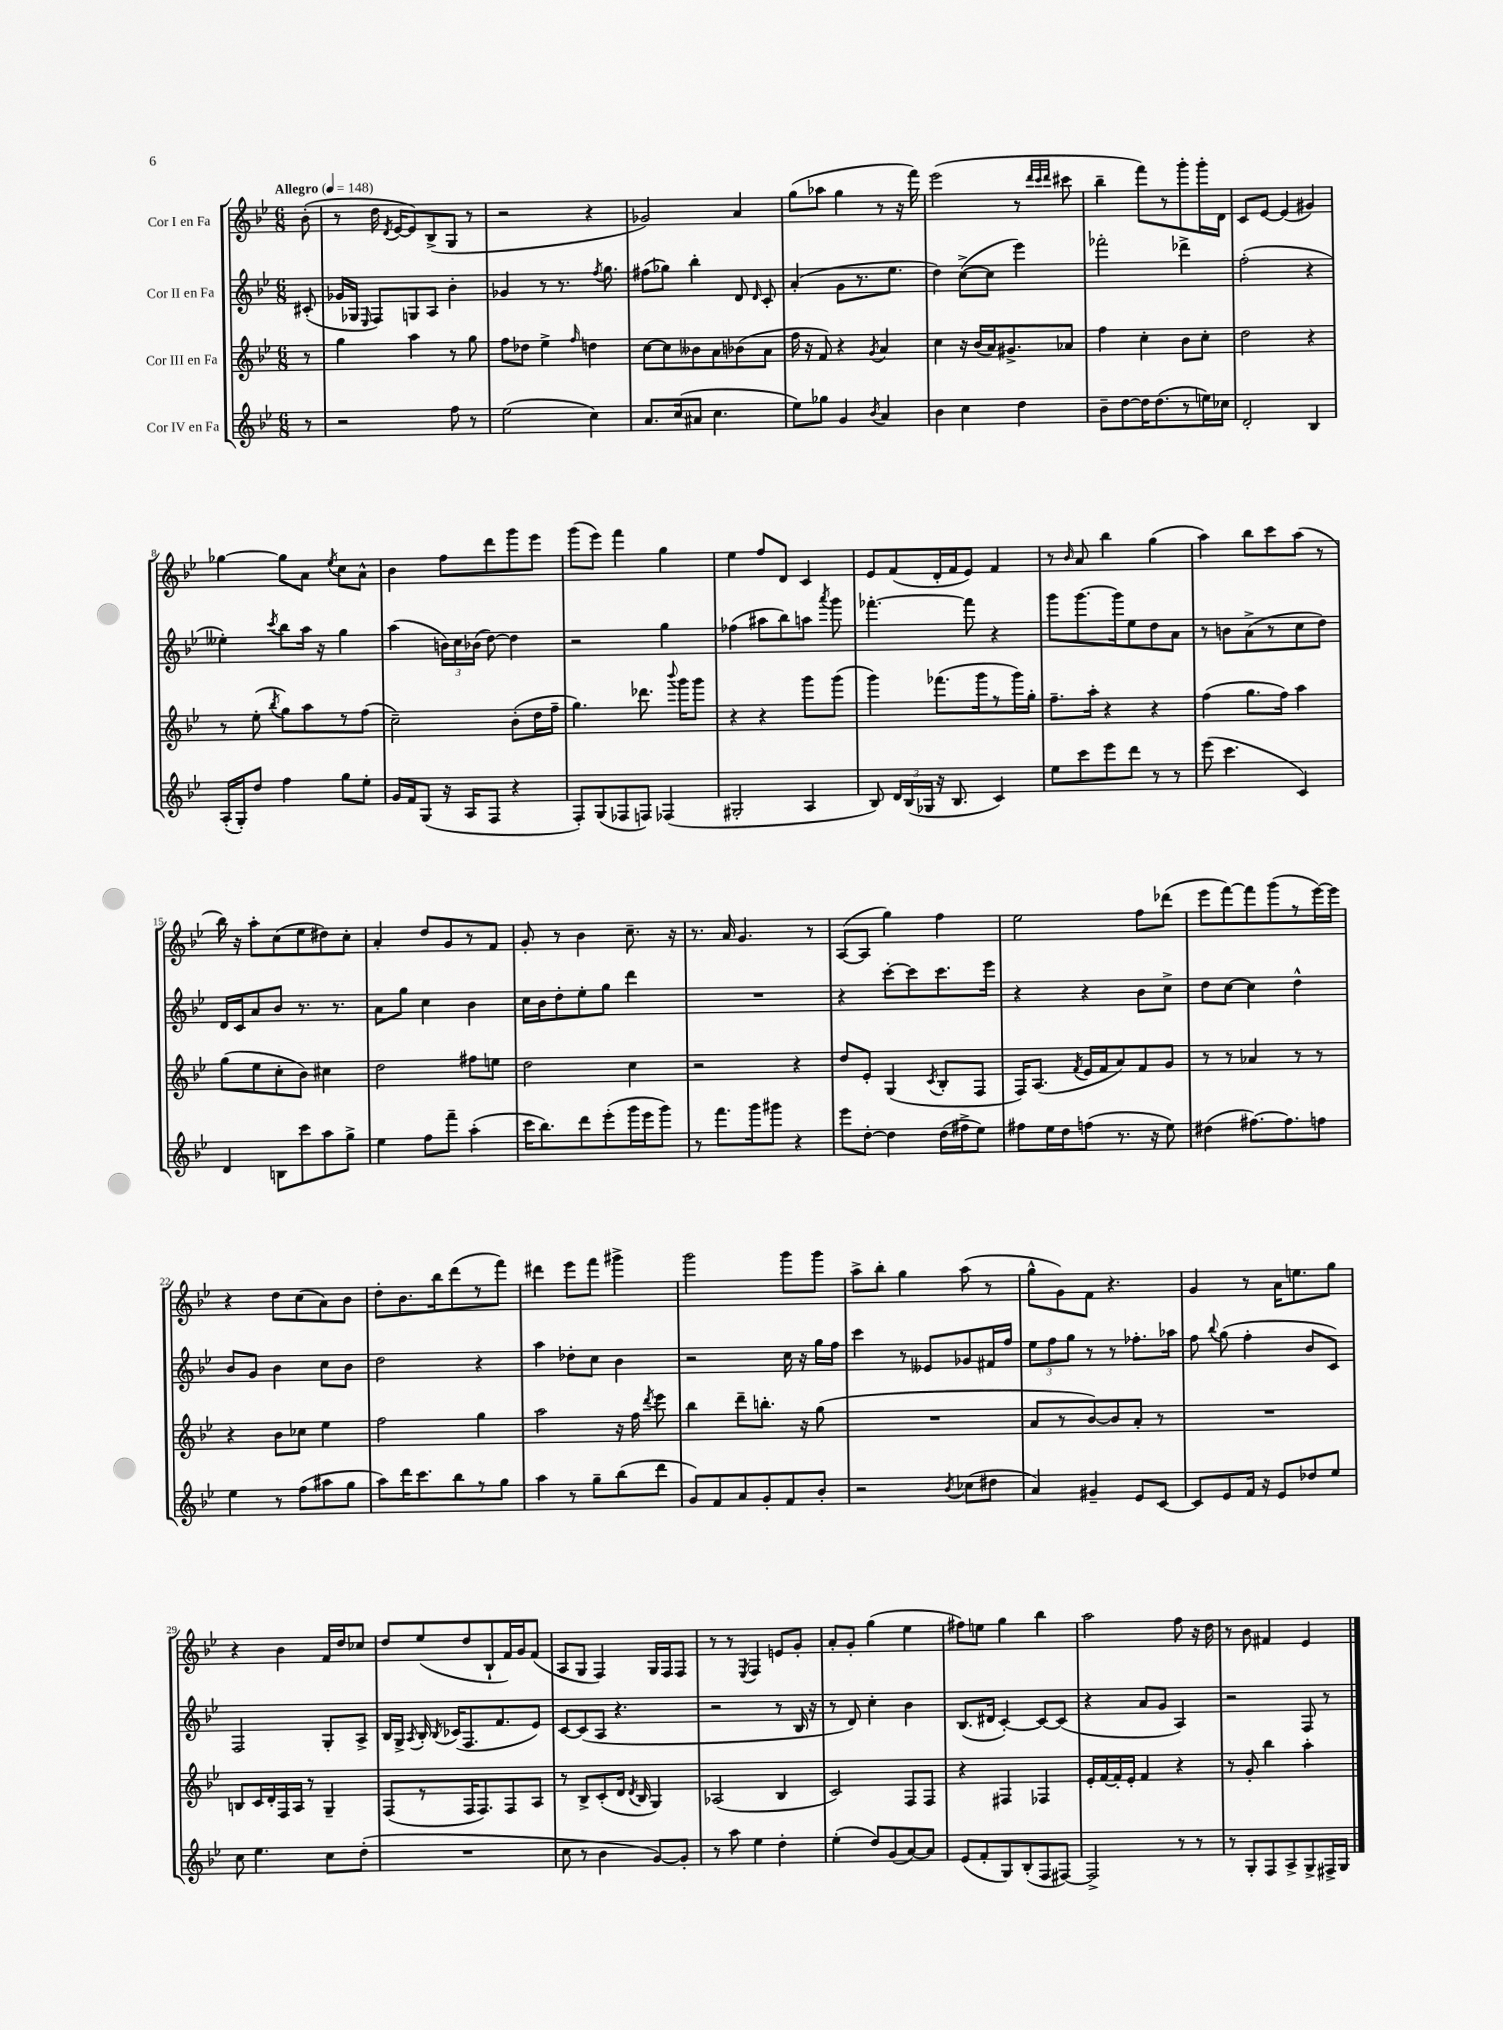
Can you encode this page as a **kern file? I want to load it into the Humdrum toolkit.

**kern	**kern	**kern	**kern
*part4	*part3	*part2	*part1
*staff4	*staff3	*staff2	*staff1
*I"Cor IV en Fa	*I"Cor III en Fa	*I"Cor II en Fa	*I"Cor I en Fa
*clefG2	*clefG2	*clefG2	*clefG2
*k[b-e-]	*k[b-e-]	*k[b-e-]	*k[b-e-]
*M6/8	*M6/8	*M6/8	*M6/8
*MM148	*MM148	*MM148	*MM148
=	=	=	=
!	!	!	!LO:TX:a:B:t=Allegro
8r	8r	(8c#X'/	(8b-'\
=1	=1	=1	=1
2r	4gg\	16g-X/LL	8r
.	.	16G-X/JJ	.
.	.	16qqE-/	.
.	.	8F/L)	16dd\
.	.	.	8qd/
.	.	.	[16e-/KL
.	4aa\	8Gn/	8e-/])
.	.	8A/J	(8B-^/
8ff\	8r	4b-'\	8G/J
8r	8gg\	.	8r
=2	=2	=2	=2
(2ee-\	8ff\L	4g-X/	2r
.	8dd-X\J	.	.
.	4ee-^\	8r	.
.	.	8.r	.
.	16qqff/	.	.
4cc\)	4ddn\	.	4r
.	.	8qff/	.
.	.	8.gg\	.
=3	=3	=3	=3
8.a/L	[8cc\L	(8ff#X\L	2g-X/)
.	8cc\]	8gg-X\J)	.
(16cc/k	.	.	.
8a#X/J	8b--X\	4bb-'\	.
4.cc\	8a\	.	.
.	(8b-X\	8d/	4a/
.	.	16qqd/	.
.	8a\J	8c'/	.
=4	=4	=4	=4
8ee-\L)	16ff\	(4a'/	(8gg\L
.	16r	.	.
8gg-X\J	8f/)	.	8aa-X\J
4g/	4r	8g\L	4gg\
.	.	8.r	.
8qb-/	8qg/	.	.
4a/	4a/	.	8r
.	.	8.ee-\J	.
.	.	.	16r
.	.	.	16fff\)
=5	=5	=5	=5
4b-\	4cc\	4dd\)	(2eee-\
4cc\	16r	([8cc^\L	.
.	(16b-/LL	.	.
.	16a/J)	8cc\J]	.
.	8.g#X^/	.	.
4dd\	.	4eee-\)	8r
.	.	.	32qqddd/LLL
.	.	.	32qqccc/
.	.	.	32qqddd/JJJ
.	8a-X/J	.	8ccc#X\
=6	=6	=6	=6
8b-~\L	4ff\	2fff-X'\	4bb-~\
[8dd\	.	.	.
16dd\K]	4cc'\	.	8fff\L)
(8.dd\	.	.	.
.	.	.	8r
8r	8b-\L	4ddd-X^\	8ggg'\
16een\L)	8cc'\J	.	16ggg'\L
16cc-X\JJ	.	.	16d\JJ
=7	=7	=7	=7
2d'/	2dd\	(2ff'\	8c/L
.	.	.	[8e-/J
.	.	.	(4e-/]
4B-/	4r	4r	4g#X/)
!!LO:LB:g=z
=8	=8	=8	=8
(16A'/LL	8r	4ee--X'\)	[4gg-X\
16G'/J)	.	.	.
8dd/J	(8ee-'\	.	.
.	8qbb-/	8qccc/	.
4ff\	8gg\L)	8bb-\L	8gg-\L]
.	8aa\	16aa\Jk	8a\J
.	.	16r	.
.	.	.	8qee-/
8gg\L	8r	4gg\	8cc\L
8ee-'\J	(8ff\J	.	8a^^\J
=9	=9	=9	=9
16g/LL	2cc~\)	(4aa\	4b-\
16f/J	.	.	.
(8G/J	.	.	.
16r	.	24bn\LL)	8ff\L
.	.	24cc\	.
16A/KL	.	.	.
.	.	(24b-X\JJ	.
8F/J	.	[8dd\)	8ddd\
4r	(8b-'\L	4dd\]	8ggg\
.	16dd\L	.	8eee-\J
.	16ff~\JJ	.	.
=10	=10	=10	=10
8F'/L)	4.gg\)	2r	(8ggg\L
(8G/	.	.	8eee-\J)
8F-X/	.	.	4fff\
8Fn/J)	8.ddd-X\	.	.
(4F-X/	.	4gg\	4gg\
.	8qqbbb-/	.	.
.	16ggg\KL	.	.
.	8ggg\J	.	.
=11	=11	=11	=11
2G#X'/	4r	(4ff-X\	4ee-\
.	4r	8aa#X\L	8ff/L
.	.	8bb-\)	8d/J
4A/	8ggg\L	8aan\J	4c/
.	.	8qaaa/	.
.	(8ggg\J	8ggg\	.
=12	=12	=12	=12
8B-/)	4ggg\)	[4.fff-X'\	8e-/L
24d/LL	.	.	(8f/
(24B-/	.	.	.
24G-X/JJ	.	.	.
16r	(8.fff-X\L	.	16d'/L
8.B-/	.	.	16f/J
.	.	8fff-\]	8e-/J)
.	16ggg\k	.	.
4c/)	8r	4r	4f/
.	16ggg\L)	.	.
.	16gg'\JJ	.	.
=13	=13	=13	=13
8ee-\L	8.ff~\L	8ggg\L	8r
.	.	.	16qqb-/
8ccc\	.	[8.ggg\	8a/
.	16aa'\Jk	.	.
8eee-\	4r	.	4bb-\
.	.	16ggg\k]	.
8ddd\J	.	8ee-\	.
8r	4r	8dd\	(4gg\
8r	.	8a\J	.
=14	=14	=14	=14
(8eee-\	(4ff\	8r	4aa\)
4.ccc\	.	8bn\L	.
.	8.gg\L	(8a^\	8bb-\L
.	.	8r	8ccc\
.	16ff\Jk)	.	.
4c/)	4aa\	8cc\	(8aa\J
.	.	8dd\J)	8r
!!LO:LB:g=z
=15	=15	=15	=15
4d/	(8gg\L	16d/LL	16bb-\)
.	.	16c/J	16r
.	8ee-\	8a/	8aa'\L
8Bn\L	8cc'\	8b-/J	(8cc\
8ccc\	8b-\J)	8.r	8ee-\
8aa\	4cc#X\	.	8dd#X\)
.	.	8.r	.
8gg^\J	.	.	8cc'\J
=16	=16	=16	=16
4ee-\	2dd\	8a\L	4a'/
.	.	8gg\J	.
8ff\L	.	4cc\	8dd/L
8fff~\J	.	.	8g/
(4aa'\	8ff#X\L	4b-\	8r
.	8een\J	.	8f/J
=17	=17	=17	=17
16ccc\KL	2dd\	16cc\LL	8g'/
8.bb-\)	.	16b-\J	.
.	.	8dd'\	8r
8ddd\	.	8ee-'\	4b-\
(8eee-'\	.	8gg\J	.
16ggg\L	4cc\	4ddd\	8.cc~\
16eee-\J	.	.	.
8ggg\J)	.	.	.
.	.	.	16r
=18	=18	=18	=18
8r	2r	2.r	8.r
8.fff\L	.	.	.
.	.	.	16a/
.	.	.	4.g/
16ggg\k	.	.	.
8ggg#X\J	.	.	.
4r	4r	.	.
.	.	.	8r
=19	=19	=19	=19
8eee-\L	8dd/L	4r	([8A/L
[8dd'\J	8e-'/J	.	8A/J]
4dd\]	(4G/	[8ccc'\L	4gg\)
.	.	8ccc\]	.
.	8qc/	.	.
(16dd\LL	8B-'/L	8.ccc\	4ff\
16ff#X^\J	.	.	.
8ee-\J)	8F/J	.	.
.	.	16eee-\Jk	.
=20	=20	=20	=20
8ff#X\L	16F/KL)	4r	2ee-\
.	(8.A/J	.	.
16ee-\L	.	.	.
16dd\J	.	.	.
.	8qf/	.	.
(8ffn\J	16e-/LL	4r	.
.	16f/J	.	.
8.r	8a/)	.	.
.	8f/	8b-\L	8ff\L
16r	.	.	.
8ee-\)	8g/J	8cc^\J	(8ddd-X\J
=21	=21	=21	=21
(4dd#X\	8r	8dd\L	8eee-\L
.	8r	[8cc\J	[8fff\)
[8.ff#X\L)	4a-X/	4cc\]	8fff\]
.	.	.	(8ggg\
8.ff#\]	.	.	.
.	8r	4dd^^\	8r
8ffn\J	8r	.	[16eee-\L)
.	.	.	16eee-\JJ]
!!LO:LB:g=z
=22	=22	=22	=22
4ee-\	4r	8b-/L	4r
.	.	8g/J	.
8r	8b-\L	4b-\	8dd\L
(8ff\L	8cc-X\J	.	(8cc\
8aa#X\	4ee-\	8cc\L	8a\)
8gg\J	.	8b-\J	8b-\J
=23	=23	=23	=23
8aa\L)	2ff\	2dd\	8dd'\L
16ddd\K	.	.	8.b-\
8.ccc\	.	.	.
.	.	.	16bb-\k
8bb-\	.	.	(8ddd\
8r	4gg\	4r	8r
8gg\J	.	.	8fff\J)
=24	=24	=24	=24
4aa\	2aa\	4aa\	4ddd#X\
8r	.	8dd-X'\L	8eee-\L
8gg~\L	.	8cc\J	8fff\J
(8bb-\	16r	4b-\	4ggg#X^\
.	16ff\	.	.
.	8qddd/	.	.
8ddd\J	8eee-\	.	.
=25	=25	=25	=25
8g/L)	4bb-\	2r	2ggg\
8f/	.	.	.
8a/	8ddd~\L	.	.
8g'/	8.bbn'\J	.	.
8f/	.	16cc\	8ggg\L
.	16r	16r	.
8b-'/J	(8gg\	16gg\LL	8ggg\J
.	.	16ff\JJ	.
=26	=26	=26	=26
2r	2.r	4ccc\	8aa^\L
.	.	.	8bb-'\J
.	.	8r	4gg\
.	.	8e--X/L	.
8qb-/	.	.	.
(8cc-X\L	.	8g-X/	(8aa\
8dd#X\J	.	16f#X/L	8r
.	.	16ff/JJ	.
=27	=27	=27	=27
4a/)	8a/L	12ee-\L	8gg^^\L
.	.	12ff\	.
.	8r	.	8g\)
.	.	12gg\J	.
4g#X~/	[8b-/)	8r	8f\J
.	8b-/]	8r	4.r
8e-/L	8a'/J	8.ff-X'\L	.
[8c/J	8r	.	.
.	.	16aa-X\Jk	.
=28	=28	=28	=28
8c/L]	2.r	8ff\	4g/
.	.	8qqbb-/	.
8e-/	.	(8gg\	.
16f/Jk	.	4ff'\	8r
16r	.	.	.
8e-/L	.	.	16a\KL
.	.	.	8.een\
8dd-X/	.	8b-/L	.
8ee-/J	.	8c/J)	8gg\J
!!LO:LB:g=z
=29	=29	=29	=29
8cc\	8Bn/L	2F/	4r
4.ee-\	16c/L	.	.
.	16d'/	.	.
.	16F/	.	4b-\
.	16A/JJ	.	.
.	8r	.	.
8cc\L	4G~/	8G'/L	16f/LL
.	.	.	16dd/J
(8dd'\J	.	8A^/J	8cc-X/J
=30	=30	=30	=30
2.r	(8F/L	16B-/LL	8dd/L
.	.	16G^/JJ	.
.	.	8qA/	.
.	8r	16B-'/	(8ee-/
.	.	8qB-/	.
.	.	(16c-X/KL	.
.	16F/K	8.F/	8dd/
.	8.F/)	.	.
.	.	.	8B-`/
.	.	8.f/	.
.	8F/	.	16f/L)
.	.	.	16g/J
.	8A/J	8e-/J)	(8f/J
=31	=31	=31	=31
8cc\	8r	[8c/L	8A/L
8r	8B-^/L	(8c/]	8G/J
4b-\	(8c'/	8A/J	4F/)
.	16d/Jk	4.r	.
.	8qd/	.	.
.	16B-/	.	.
[8g/L)	4G/)	.	16G/LL
.	.	.	16F/J
8g'/J]	.	.	8F/J
=32	=32	=32	=32
8r	(2A-X/	2r	8r
8aa\	.	.	8r
.	.	.	8qE-/
4ee-\	.	.	4F/
4dd'\	4B-/	8r	8en/L
.	.	16B-/	8g'/J
.	.	16r	.
=33	=33	=33	=33
(4ee-'\	2c/)	8r	8a'/L
.	.	8d/)	8g'/J
8dd/L)	.	4cc'\	(4gg\
(8g/	.	.	.
[8a/)	8F/L	4b-\	4ee-\
8a/J]	8F/J	.	.
=34	=34	=34	=34
(8e-/L	4r	(8.B-/L	8ff#X\L)
8f'/	.	.	8een\J
.	.	16d#X/Jk	.
8G/)	4F#X/	[4c'/)	4gg\
(8B-'/	.	.	.
8F/	4F-X/	8c/L_	4bb-\
[8F#X/J)	.	(8c/J]	.
=35	=35	=35	=35
2F#^/]	16e-'/LL	4r	2aa\
.	[16f/	.	.
.	16f'/]	.	.
.	16e-'/JJ	.	.
.	4f/	8a/L	.
.	.	8g/J	.
8r	4r	4A/)	8ff\
8r	.	.	16r
.	.	.	16dd\
=36	=36	=36	=36
8r	8r	2r	8r
8G'/L	8g'/	.	8b-\
8F/	4bb-\	.	4f#X/
8A^/	.	.	.
8G^/	4aa'\	8F/	4e-/
16F#X^/L	.	8r	.
16G/JJ	.	.	.
==	==	==	==
*-	*-	*-	*-
